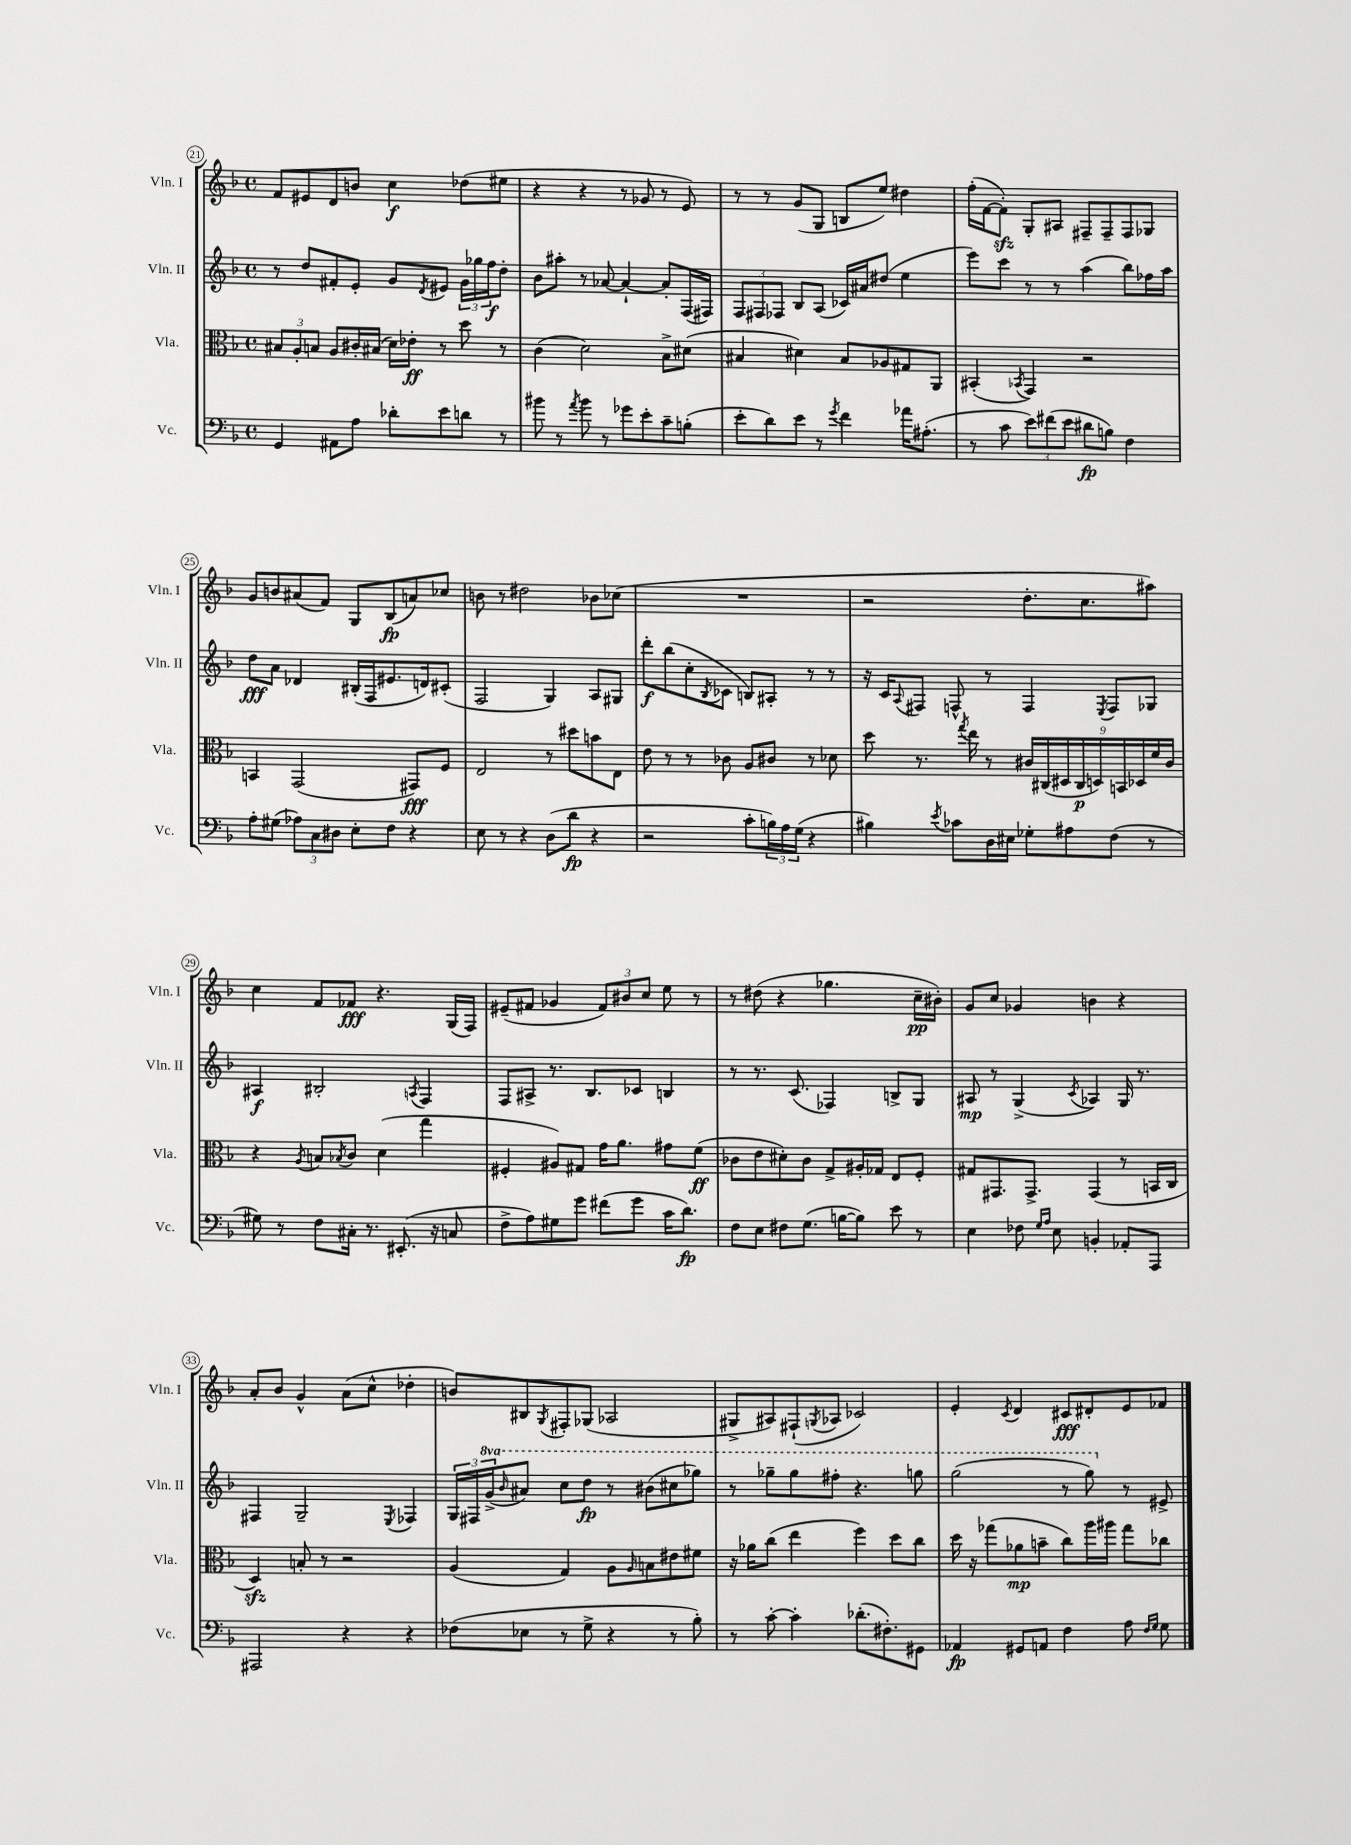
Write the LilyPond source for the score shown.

<<
\new StaffGroup <<
\new Staff = "s0" \with { instrumentName = "Vln. I" shortInstrumentName = "Vln. I" } {
    \clef treble \key f \major \defaultTimeSignature \time 4/4
    f'8 eis'8 d'8 b'8 c''4\f des''8( eis''8 |
    r4 r4 r8 ges'8 r8 e'8) |
    r8 r8 g'8( g8 b8 e''8) dis''4 |
    f''16-.( f'16~ f'8-.\sfz) g8-. ais8 fis8-- fis8-- fis8 ges8 |
    g'8 b'8 ais'8( f'8) g8 bes8\fp( a'8) ces''8 |
    b'8 r8 dis''2 bes'8 ces''8( |
    R1 |
    r2 d''8.-. c''8. ais''8) |
    c''4 f'8 fes'8\fff r4. g16( f16) |
    eis'8--( fis'8 ges'4 \tuplet 3/2 { fis'8) bis'8 c''8 } e''8 r8 |
    r8 dis''8( r4 ges''4. c''16--\pp bis'16-.) |
    g'8 c''8 ges'4 b'4 r4 |
    a'8-. bes'8 g'4-^ a'8( c''8-^ des''4-. |
    b'8) bis8 \acciaccatura { g8 } fis8-. ges8( aes2 |
    gis8-> ais8) fis8-!( \acciaccatura { g8 } aes8 ces'2) |
    e'4-. \acciaccatura { c'8 } d'4 cis'8\fff dis'8-. e'8 fes'8 \bar "|." |
}
\new Staff = "s1" \with { instrumentName = "Vln. II" shortInstrumentName = "Vln. II" } {
    \clef treble \key f \major \defaultTimeSignature \time 4/4 \set Staff.ottavationMarkups = #ottavation-simple-ordinals
    r8 d''8 fis'8-. e'8-. g'8 \acciaccatura { d'8 } eis'8 \tuplet 3/2 { g'16 ges''16 f''16\f } d''8-. |
    bes'8 ais''8-. r8 aes'8~ aes'4~-! aes'8-. f16( fis16) |
    \tuplet 3/2 { f8 fis8 fes8 } bes8 a8( ces'16) ais'16 dis''8( e''4 |
    e'''8) c'''8 r8 r8 a''4( bes''8) fes''16 a''16 |
    d''8\fff a'8 des'4 bis16-.( f16 eis'8. d'16) cis'8-.( |
    f2 g4) a8 gis8 |
    d'''8-.\f bes''8( c''8-. \acciaccatura { bes8 } ces'8 b8) ais8-. r8 r8 |
    r16 c'16 \appoggiatura { a8 } fis8 f8-^ r8 f4 \acciaccatura { e8 } f8 ges8 |
    ais4\f bis2-. \acciaccatura { a8 } f4 |
    f8 ais8-> r8. bes8. ces'8 b4 |
    r8 r8. c'8.( fes4) b8-> g8 |
    ais8\mp r8 g4->( \acciaccatura { c'8 } aes4) g16 r8. |
    fis4 g2-- \acciaccatura { e8 } fes4 |
    \tuplet 3/2 { g16 fis16 \ottava #1 g''16->( } \grace { bes''16 } ais''8) c'''8 d'''8\fp r8 bis''8( cis'''8 ges'''8) |
    r8 ges'''8-- ges'''8 fis'''8-. r4. g'''8 |
    g'''2( r8 g'''8) \ottava #0 r8 eis'8-> \bar "|." |
}
\new Staff = "s2" \with { instrumentName = "Vla." shortInstrumentName = "Vla." } {
    \clef alto \key f \major \defaultTimeSignature \time 4/4
    \tuplet 3/2 { bis8 a8-. b8 } a8 cis'16-. bis16( d'16) ees'16-.\ff r8 d''8 r8 |
    c'4( d'2) bes8-> dis'8( |
    bis4 dis'4) bis8 aes8 gis8 a,8 |
    bis,4-.( \acciaccatura { bes,8 } g,4) r2 |
    b,4 g,2( gis,8\fff) f8 |
    e2 r8 dis''8 b'8 e8 |
    e'8 r8 r8 ces'8 a8 cis'8 r8 des'8 |
    d''8 r8. \acciaccatura { g''8 } e''16 r8 \tuplet 9/8 { cis'16 cis16( dis16 cis16\p d16) b,16 des16 f'16 cis'16 } |
    r4 \acciaccatura { a8 } b8 \acciaccatura { bes8 } c'8 d'4( g''4 |
    fis4-. ais8) gis8 g'16 a'8. gis'8 f'8\ff( |
    ces'8 e'8 dis'8-.) ces'8 g8-> ais16-. ges16 e8 f8-. |
    gis8 gis,8. gis,8.-> gis,4( r8 b,16 c16 |
    d4\sfz) b8-. r8 r2 |
    a4( g4) a8 \grace { a16 } b8 eis'8 fis'8 |
    r16 aes'16 c''8( e''4 f''4) d''8 c''8 |
    d''16 r16 ges''8( aes'8\mp b'8-- c''8) a''16 ais''16 ges''8 ces''8 \bar "|." |
}
\new Staff = "s3" \with { instrumentName = "Vc." shortInstrumentName = "Vc." } {
    \clef bass \key f \major \defaultTimeSignature \time 4/4
    g,4 ais,8 a8 des'8-. e'8 d'8 r8 |
    bis'8 r8 \acciaccatura { a'8 } bis'8 r8 ges'8 e'8-. c'8-- b8-.( |
    e'8-. d'8) e'8 r8 \acciaccatura { g'8 } f'4 aes'16 ais8.-.( |
    r8 c'8 \tuplet 3/2 { e'8) fis'8( e'8 } dis'8\fp b8) f4 |
    a8-. gis8( \tuplet 3/2 { aes8) c8 dis8 } e8-. f8 r4 |
    e8 r8 r4 d8( d'8\fp r4 |
    r2 c'8-. \tuplet 3/2 { b16) a16 g16( } r4 |
    bis4) \acciaccatura { e'8 } ces'8 d16 eis16 ges8-. ais8 f8( r8 |
    gis8) r8 f8 cis16-. r8. eis,8.-.( r16 c8 |
    f8-> a8) gis8 g'8 fis'8( g'8 c'16 d'8.\fp) |
    f8 e8 fis8 g8.( b16~ b8) e'8 r8 |
    e4 fes8 \grace { g16 a16 } e8 b,4-. aes,8-. a,,8 |
    ais,,2 r4 r4 |
    fes8( ees8 r8 g8-> r4 r8 bes8-.) |
    r8 c'8~-. c'4-. des'8.-.( fis8.-.) gis,8 |
    aes,4\fp gis,8 a,8 f4 a8 \grace { f16 g16 } g8 \bar "|." |
}
>>
>>
\layout { \context { \Score currentBarNumber = #21 \override BarNumber.stencil = #(make-stencil-circler 0.1 0.3 ly:text-interface::print) } }
